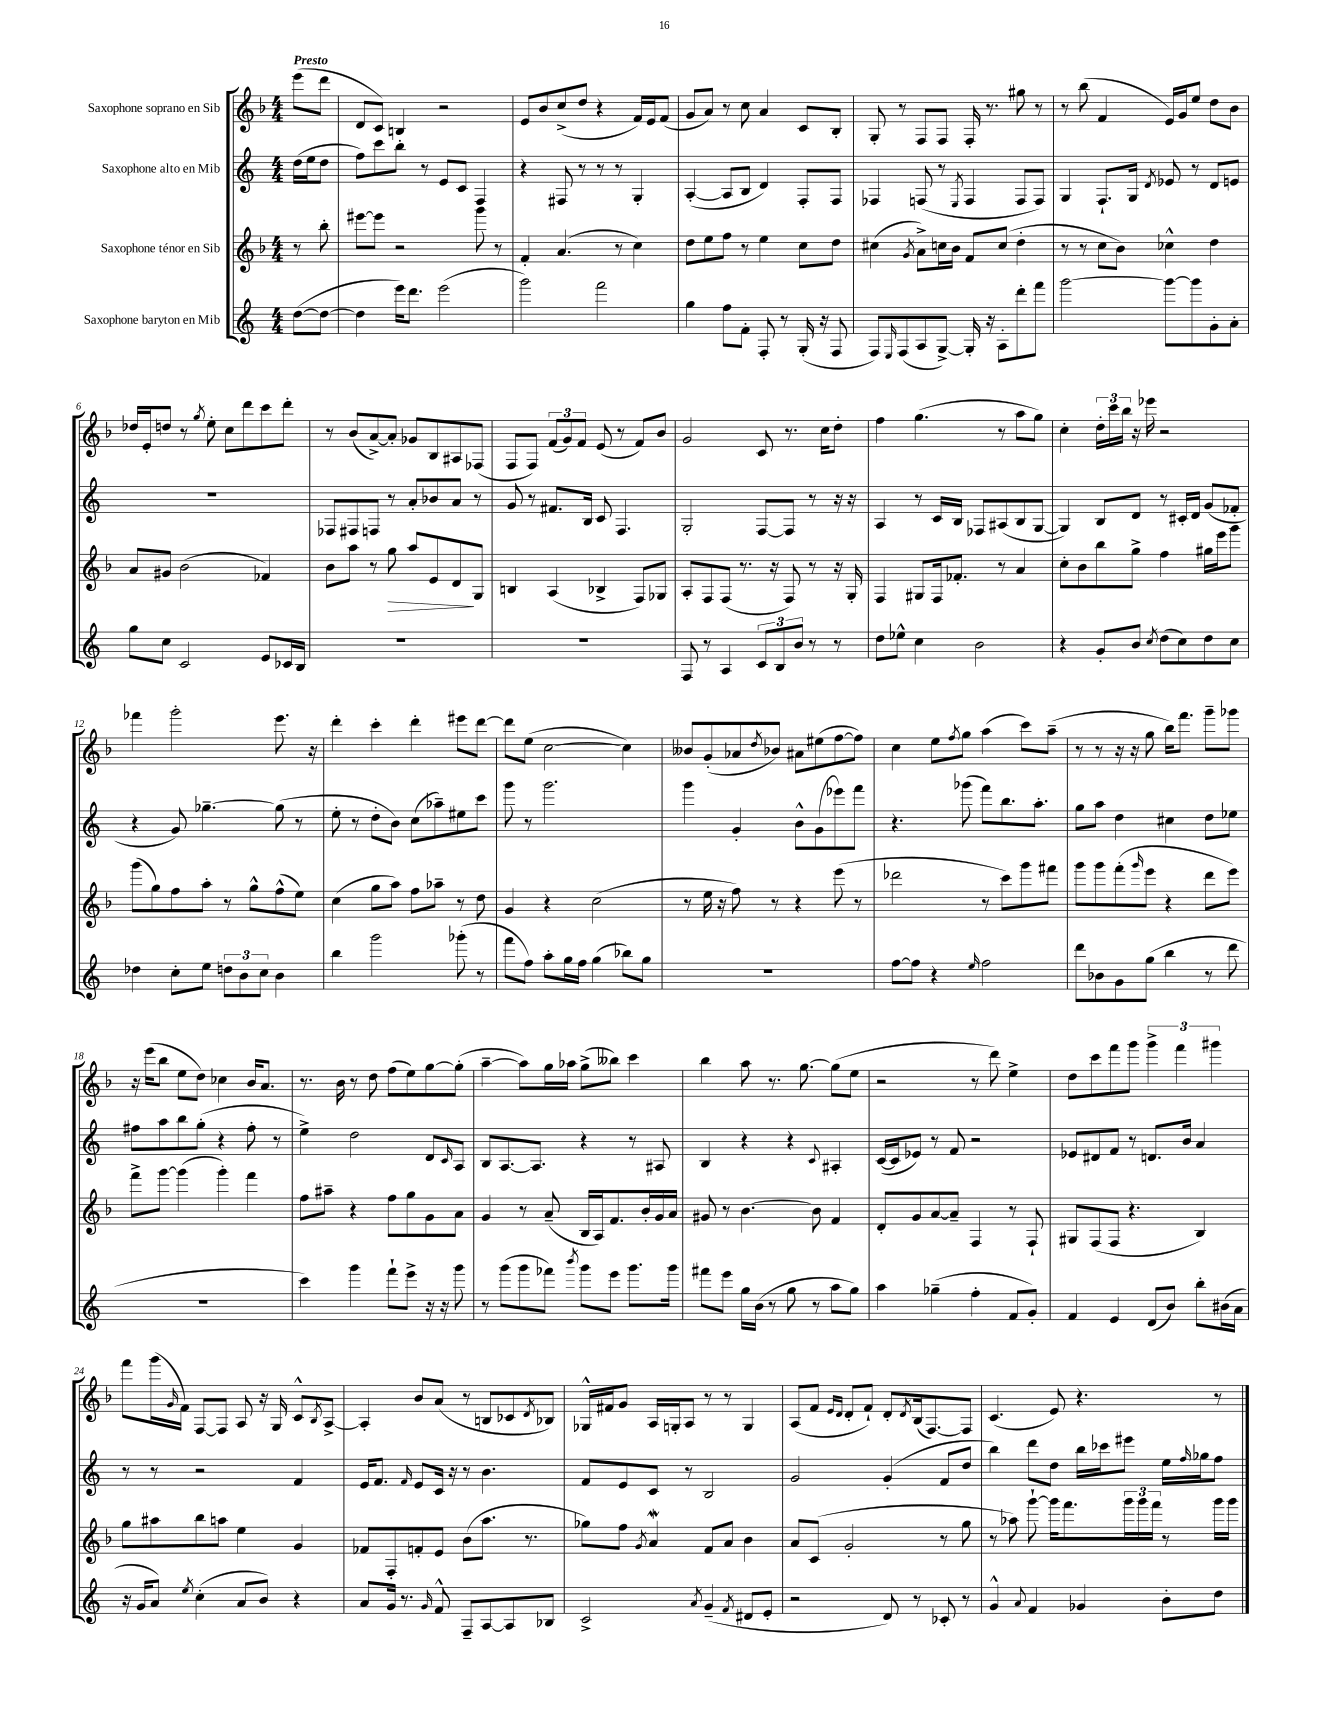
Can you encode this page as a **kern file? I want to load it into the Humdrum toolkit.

**kern	**kern	**kern	**kern
*staff4	*staff3	*staff2	*staff1
*clefG2	*clefG2	*clefG2	*clefG2
*k[]	*k[b-]	*k[]	*k[b-]
*M4/4	*M4/4	*M4/4	*M4/4
([8dd	8r	(16dd	(8eee
.	.	16ee	.
8dd_	8bb-'	8dd	8ddd
=	=	=	=
4dd]	[8eee#	8ff)	8d
.	8eee#]	8ccc	8c)
16eee)	2r	8bb'	4B
8.ddd	.	.	.
.	.	8r	.
(2eee	.	8e	2r
.	.	8c	.
.	8ggg	4F	.
.	8r	.	.
=	=	=	=
2ggg)	4f'	4r	8e
.	.	.	8b-
.	(4.a	8F#	(8cc^
.	.	8r	8dd
2fff	.	8r	4r
.	8r	8r	.
.	4cc)	4G'	16f)
.	.	.	16e
.	.	.	(8f
=	=	=	=
4gg	8dd	([4A'	8g
.	8ee	.	8a)
8ff	8ff	8A]	8r
8f'	8r	8B	8cc
8F'	4ee	4d)	4a
8r	.	.	.
(16G'	8cc	8F'	8c
16r	.	.	.
8F	8dd	8F	8B-'
=	=	=	=
8F)	(4cc#	4F-	8G'
16qqE	.	.	.
(8F	.	.	8r
.	8qg	.	.
8A	8a^)	(8F	8F
[8G^)	16cc	8r	8F
.	16b-	.	.
.	.	8qE	.
16G']	8f	4F	16F'
16r	.	.	8.r
8A'	(8cc	.	.
8ddd'	4dd'	8F	8gg#
8fff	.	8F)	8r
=	=	=	=
[2ggg	8r	4G	8r
.	8r	.	(8bb-
.	8cc	8.F`	4f
.	8b-)	.	.
.	.	16G	.
.	.	8qd	.
8ggg_	4cc-^^	8e-	16e)
.	.	.	16g
8ggg]	.	8r	8ee
8g'	4dd	8d	8dd
8a'	.	8e	8b-
=	=	=	=
8gg	8a	1r	16dd-
.	.	.	16e'
8cc	8g#	.	8dd
2c	(2b-	.	8r
.	.	.	8qgg
.	.	.	8ee'
.	.	.	8cc
.	.	.	8ddd
8e	4f-)	.	8ccc
16c-	.	.	8ddd'
16B	.	.	.
=	=	=	=
1r	8b-	8F-	8r
.	8aa	8F#	(8b-
.	8r	8F	[8a^)
.	8gg	8r	8a']
.	8aa	8a'	8g-
.	8e	8b-	8B-
.	8d	8a	8A#
.	8G	8r	(8F-
=	=	=	=
1r	4B	8g	8F
.	.	8r	8F)
.	(4A	8.f#	(12f
.	.	.	12g)
.	.	.	12f
.	.	16B	.
.	4B-^	8c	(8e
.	.	4.F	8r
.	8F)	.	8f)
.	8G-	.	8b-
=	=	=	=
8F	8A'	2G'	2g
8r	8F	.	.
4A	(8F	.	.
.	8.r	.	.
12c	.	[8F	8c
.	16r	.	.
12B	.	.	.
.	8F)	8F]	8.r
12b	.	.	.
8r	8r	8r	.
.	.	.	16cc
8r	16r	16r	8dd'
.	16G'	16r	.
=	=	=	=
8dd	4F	4A	4ff
8ee-^^	.	.	.
4cc	8G#	8r	(4.gg
.	16F	16c	.
.	8.f-'	16B	.
2b	.	8F-	.
.	8r	(8A#	8r
.	4a	8B	8aa
.	.	[8G	8gg)
=	=	=	=
4r	8cc'	4G])	4cc'
.	8b-	.	.
8g'	8bb-	8B	24dd'
.	.	.	24ccc
.	.	.	24bb-
8b	8gg^	8d	16r
.	.	.	16eee-
8qcc	.	.	.
(8dd	4ff	8r	2r
8cc)	.	16c#'	.
.	.	16d	.
8dd	16gg#	(8g	.
.	16eee	.	.
8cc	8ggg	8f-'	.
=	=	=	=
4dd-	(8ggg	4r	4fff-
.	8gg)	.	.
8cc'	8ff	8g)	2ggg'
8ee	8aa'	[4.gg-~	.
12dd	8r	.	.
12b	.	.	.
.	8gg^^	.	.
12cc	.	.	.
4b	(8ff^^	(8gg-]	8.eee
.	8ee)	8r	.
.	.	.	16r
=	=	=	=
4bb	(4cc	8ee'	4ddd'
.	.	8r	.
2ggg	8gg	8dd'	4ccc'
.	8aa)	8b)	.
.	8ff	(8cc	4ddd'
.	8aa-~	8aa-~)	.
(8ggg-'	8r	8ee#	8eee#
8r	8dd	8ccc	[8ddd
=	=	=	=
8fff	4g	8ggg	8ddd]
8ff)	.	8r	(8ee
8aa'	4r	2.ggg	[2cc
16gg	.	.	.
16ff	.	.	.
(4gg	(2cc	.	.
8bb-)	.	.	4cc])
8gg	.	.	.
=	=	=	=
1r	8r	4ggg	8b--
.	16ee	.	(8g'
.	16r	.	.
.	8ff)	4g'	8a-
.	.	.	8qdd
.	8r	.	8b-)
.	4r	8b^^	8a#
.	.	(8g	(8ee#
.	(8eee	8eee-)	[8ff
.	8r	8fff	8ff])
=	=	=	=
[8ff	2ddd-	4.r	4cc
8ff]	.	.	.
4r	.	.	8ee
.	.	.	8qff
.	.	(8ggg-	8gg
16qqee	.	.	.
2ff	8r	8fff)	(4aa
.	8ccc)	8.bb	.
.	8ggg	.	8ccc)
.	.	8.aa'	.
.	8fff#	.	(8aa~
=	=	=	=
8ddd	8ggg	8gg	8r
8b-	8ggg	8aa	8r
8g	(8fff'	4dd	16r
.	.	.	16r
.	16qqggg	.	.
(8gg	8eee	.	8gg
4bb	4r	4cc#	16bb-)
.	.	.	8.fff
8r	8ddd	8dd	8ggg~
8ddd	8eee)	8ee-	8ggg-
=	=	=	=
1r	8fff^	8ff#	16r
.	.	.	(16eee
.	[8ggg	8aa	8bb-
.	(4ggg]	8bb	8ee
.	.	(8gg'	8dd)
.	4ggg')	4r	4cc-
.	4fff	8ff#'	16b-
.	.	.	8.a
.	.	8r	.
=	=	=	=
4ccc)	8ff	4ee^)	8.r
.	8aa#~	.	.
.	.	.	16b-
4ggg	4r	2dd	8r
.	.	.	8dd
8fff`	8ff	.	(8ff
8eee^	8gg	.	8ee)
16r	8g	8d	[8gg
16r	.	.	.
.	.	16qqc	.
8ggg	8a	8A	(8gg']
=	=	=	=
8r	4g	8B	[4aa~
(8ggg	.	[8.A	.
8ggg	8r	.	8aa])
.	.	8.A]	.
8fff-)	(8a~	.	16gg
.	.	.	16aa-
8qbbb	.	.	.
8ggg	16B-	4r	(8gg^
.	16A)	.	.
8eee	8.f	.	8bb--)
8.ggg	.	8r	4ccc
.	16b-'	.	.
.	16g	8A#	.
16ggg	16a	.	.
=	=	=	=
8fff#	8g#	4B	4bb-
8eee	8r	.	.
16gg	[4.b-	4r	8aa
(16b	.	.	.
8r	.	.	8.r
8gg	.	4r	.
.	.	.	[8.gg
8r	8b-]	.	.
.	.	8qqc	.
8aa	4f	4A#'	(8gg]
8gg)	.	.	8ee
=	=	=	=
4aa	8d'	([16c	2r
.	.	16c]	.
.	8g	8e-)	.
(4gg-~	[8a	8r	.
.	8a~]	8f	.
4ff'	4F	2r	8r
.	.	.	8ddd)
8f	8r	.	4ee^
8g')	8F`	.	.
=	=	=	=
4f	8G#	8e-	8dd
.	(8F	8d#	8ccc
4e	8F	8f	8fff
.	4.r	8r	8ggg
(8d	.	8.d	6ggg^
8b)	.	.	.
.	.	.	6fff
.	.	16b	.
8bb'	4B-)	4a	.
.	.	.	6ggg#
(16b#	.	.	.
16a	.	.	.
=	=	=	=
16r	8gg	8r	8fff
16g	.	.	.
8a)	8aa#	8r	(16ggg
.	.	.	16qqg
.	.	.	16f)
8qee	.	.	.
(4cc'	8bb-	2r	[8F
.	8aa	.	8F]
8a	4ee	.	8A
8b)	.	.	16r
.	.	.	16G
4r	4g	4f	8c^^
.	.	.	8qB-
.	.	.	[8A^
=	=	=	=
8a	8f-	16e	4A']
.	.	8.f	.
16g	8F'	.	.
8.r	.	.	.
.	.	16qqf	.
.	8f'	8e	8b-
16qqg	.	.	.
8f^^	8e	16c	(8a
.	.	16r	.
8F~	(8b-	8r	8r
[8A	8.aa	4.b	8B
8A]	.	.	8c-
.	8.r	.	.
.	.	.	8qd
8B-	.	.	8B-)
=	=	=	=
2c^	8gg-)	8f	16G-^^
.	.	.	16f#
.	8ff	8e	8g
.	8qg	.	.
.	4a	8c	16A
.	.	.	16G'
.	.	8r	8A
8qa	.	.	.
(4g~	8f	2B	8r
.	8a	.	8r
8qf	.	.	.
8d#	4b-	.	4G
8e'	.	.	.
=	=	=	=
2r	8a	2g	(8A
.	(8c	.	8f
.	.	.	16qqe
.	.	.	16qqd
.	2g'	.	8d'
.	.	.	8f`)
8d)	.	(4g'	8d'
.	.	.	8qd
8r	.	.	(16B-
.	.	.	[8.F)
8c-'	8r	8f	.
8r	8gg	8dd	8F]
=	=	=	=
4g^^	8r	4bb)	(4.c
.	8aa-)	.	.
8qqa	.	.	.
4f	[8ggg`	8ddd	.
.	16ggg]	8dd	8e)
.	8.fff	.	.
4g-	.	16bb	4.r
.	.	16ccc-	.
.	24ggg	8eee#	.
.	24ggg	.	.
.	24fff	.	.
8b'	8r	16ee	.
.	.	16qqff	.
.	.	16gg-	.
8dd	16ggg	8ff	8r
.	16ggg	.	.
==	==	==	==
*-	*-	*-	*-
